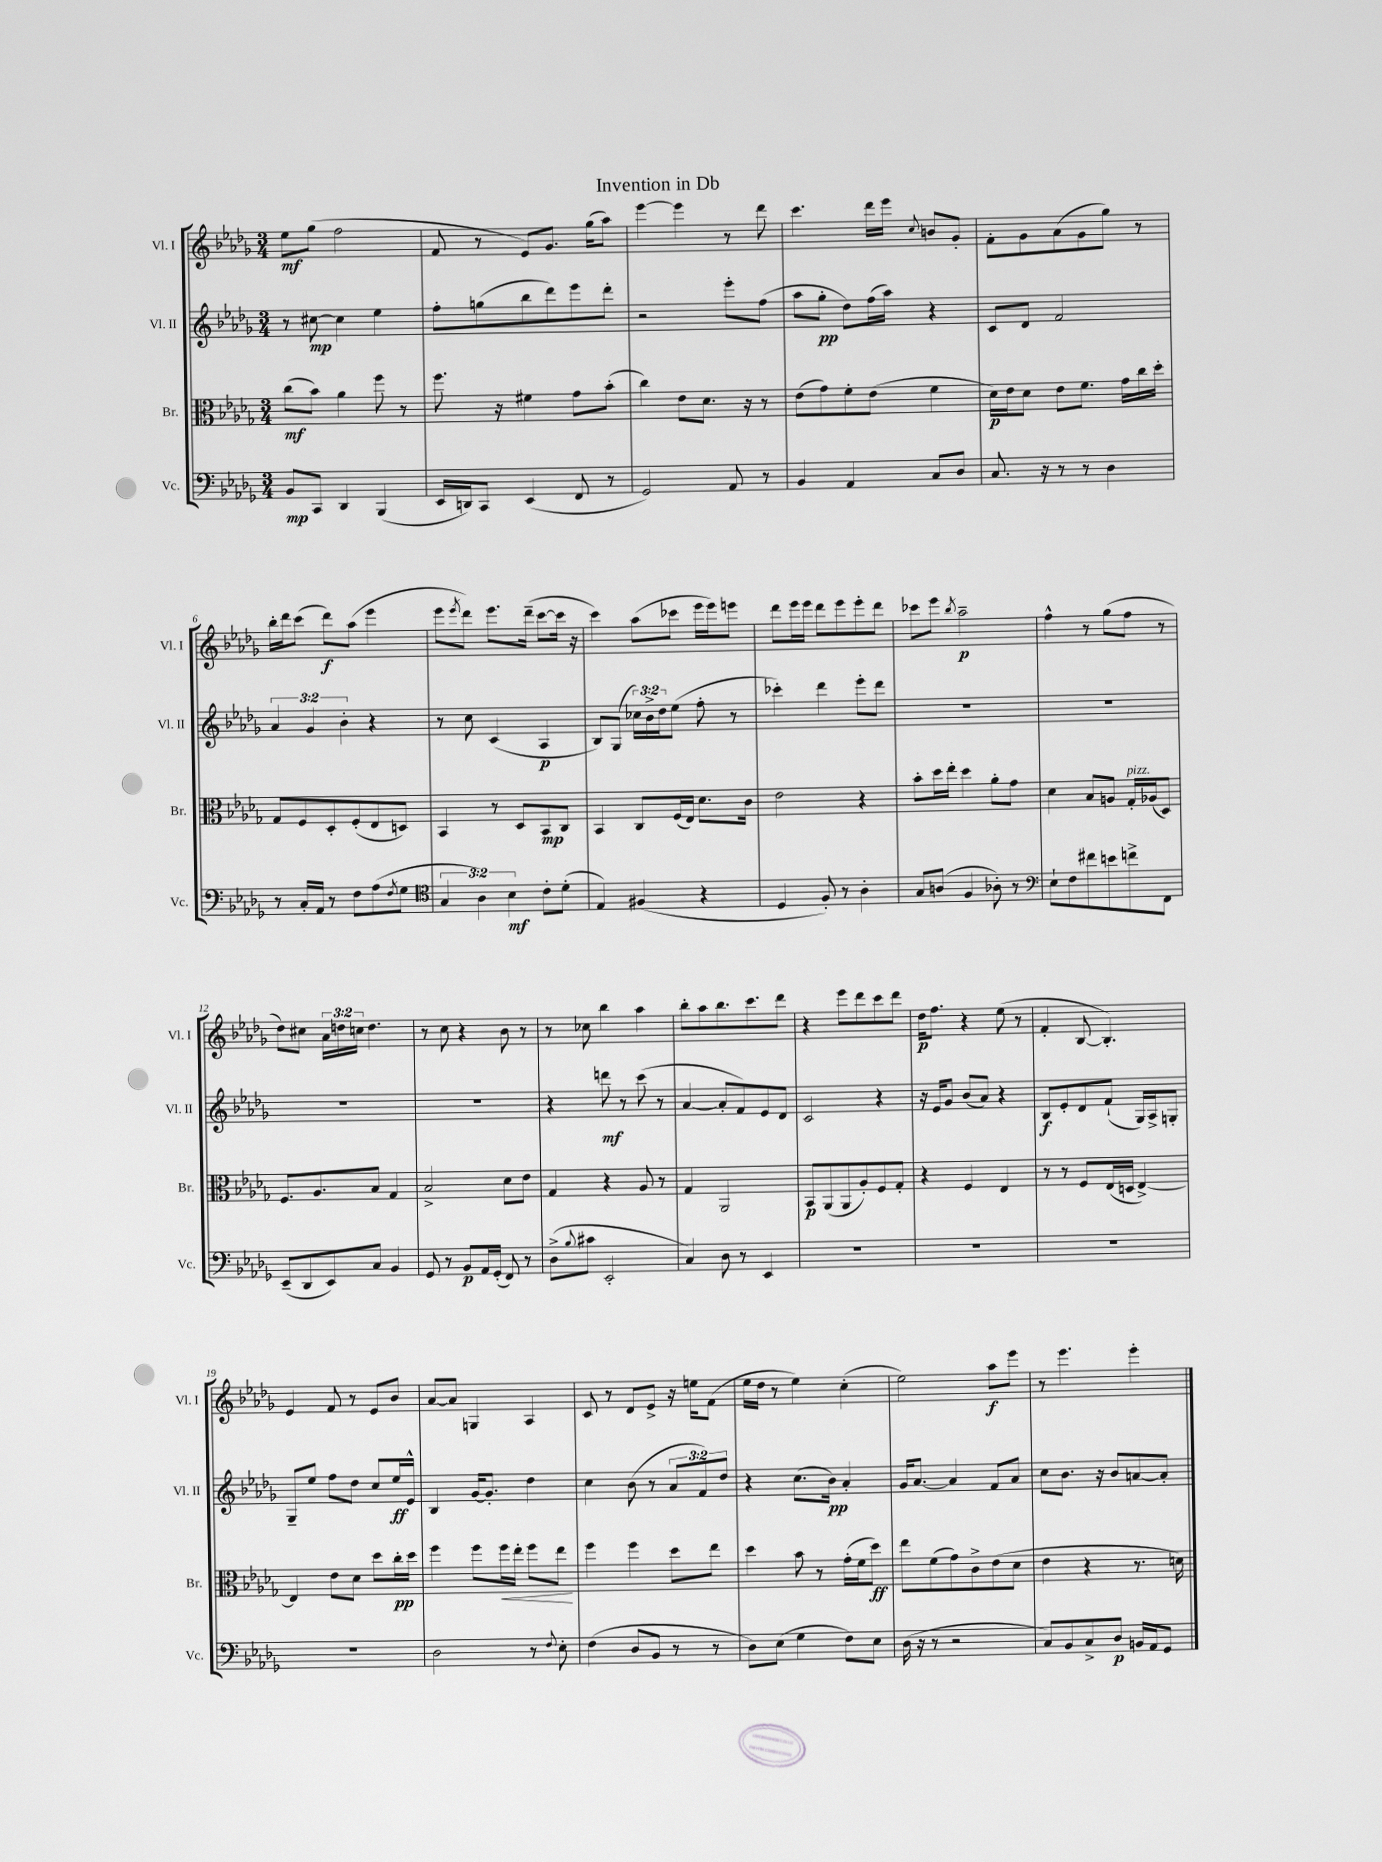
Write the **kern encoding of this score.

**kern	**dynam	**kern	**dynam	**kern	**dynam	**kern	**dynam
*part4	*part4	*part3	*part3	*part2	*part2	*part1	*part1
*staff4	*staff4	*staff3	*staff3	*staff2	*staff2	*staff1	*staff1
*I"Vc.	*	*I"Br.	*	*I"Vl. II	*	*I"Vl. I	*
*I'Vc.	*	*I'Br.	*	*I'Vl. II	*	*I'Vl. I	*
*clefF4	*	*clefC3	*	*clefG2	*	*clefG2	*
*k[b-e-a-d-g-]	*	*k[b-e-a-d-g-]	*	*k[b-e-a-d-g-]	*	*k[b-e-a-d-g-]	*
*M3/4	*	*M3/4	*	*M3/4	*	*M3/4	*
=1	=1	=1	=1	=1	=1	=1	=1
8BB-/L	mp	(8cc\L	mf	8r	.	8ee-\L	mf
8CC/J	.	8b-\J)	.	[8cc#X\	mp	(8gg-\J	.
4DD-/	.	4a-\	.	4cc#\]	.	2ff\	.
(4BBB-/	.	8ff\	.	4ee-\	.	.	.
.	.	8r	.	.	.	.	.
=2	=2	=2	=2	=2	=2	=2	=2
16EE-/LL	.	8.ff\	.	8ff'\L	.	8f/	.
16DDn/J)	.	.	.	.	.	.	.
8CC/J	.	.	.	(8ggn\	.	8r	.
.	.	16r	.	.	.	.	.
(4EE-/	.	4f#X\	.	8bb-\	.	8e-/L)	.
.	.	.	.	8ddd-\)	.	8.g-/J	.
8FF/	.	8g-\L	.	8eee-\	.	.	.
.	.	.	.	.	.	(16gg-\KL	.
8r	.	(8b-'\J	.	8ddd-'\J	.	8aa-\J)	.
=3	=3	=3	=3	=3	=3	=3	=3
2GG-/)	.	4cc\)	.	2r	.	[4eee-\	.
.	.	8e-\L	.	.	.	4eee-\]	.
.	.	8.d-\J	.	.	.	.	.
8AA-/	.	.	.	8eee-'\L	.	8r	.
.	.	16r	.	.	.	.	.
8r	.	8r	.	(8ff\J	.	8ddd-\	.
=4	=4	=4	=4	=4	=4	=4	=4
4BB-/	.	(8e-\L	.	8aa-\L	.	4.ccc\	.
.	.	8g-\)	.	8gg-'\J	pp	.	.
4AA-/	.	8f'\	.	8dd-\L)	.	.	.
.	.	(8e-\J	.	(16ff\L	.	16ddd-\LL	.
.	.	.	.	16aa-\JJ)	.	16eee-\JJ	.
.	.	.	.	.	.	8qqcc/	.
8C/L	.	4f\	.	4r	.	8bn/L	.
8D-/J	.	.	.	.	.	8g-'/J	.
=5	=5	=5	=5	=5	=5	=5	=5
8.C/	.	16d-\LL)	p	8c/L	.	8f'\L	.
.	.	16e-\J	.	.	.	.	.
.	.	8d-\J	.	8d-/J	.	8g-\	.
16r	.	.	.	.	.	.	.
8r	.	8e-\L	.	2f/	.	(8a-\	.
8r	.	8.f\J	.	.	.	8g-\	.
4D-\	.	.	.	.	.	8gg-\J)	.
.	.	16g-\LL	.	.	.	.	.
.	.	16cc\	.	.	.	8r	.
.	.	16dd-'\JJ	.	.	.	.	.
!!LO:LB:g=z
=6	=6	=6	=6	=6	=6	=6	=6
8r	.	8G-/L	.	6a-/	.	16bb-'\LL	.
.	.	.	.	.	.	16ddd-\J	.
16C'/LL	.	8F/	.	.	.	(8ccc\J	.
.	.	.	.	6g-/	.	.	.
16AA-/JJ	.	.	.	.	.	.	.
8r	.	8D-'/	.	.	.	8ddd-\L)	f
.	.	.	.	6b-'\	.	.	.
8F\L	.	(8F'/	.	.	.	(8aa-\J	.
(8A-\	.	8E-/	.	4r	.	4eee-\	.
8qF/	.	.	.	.	.	.	.
8G-\J	.	8Dn/J)	.	.	.	.	.
=7	=7	=7	=7	=7	=7	=7	=7
*clefC4	*	*	*	*	*	*	*
6G-/	.	4BB-/	.	8r	.	8eee-\L	.
.	.	.	.	.	.	8qeee-/	.
.	.	.	.	8cc\	.	8ddd-\J)	.
6A-\)	.	.	.	.	.	.	.
.	.	8r	.	(4c/	.	8.eee-\L	.
6B-\	mf	.	.	.	.	.	.
.	.	8D-/L	.	.	.	.	.
.	.	.	.	.	.	(16ddd-~\Jk	.
8c'\L	.	8BB-/	mp	4A-/	p	[8ccc\L	.
(8d-'\J	.	8C/J	.	.	.	16ccc\Jk]	.
.	.	.	.	.	.	16r	.
=8	=8	=8	=8	=8	=8	=8	=8
4E-/)	.	4BB-/	.	8B-/L)	.	4ccc\)	.
.	.	.	.	(8G-/J	.	.	.
(4F#X/	.	8C/L	.	24cc-X\LL)	.	(8aa-\L	.
.	.	.	.	24b-^\	.	.	.
.	.	.	.	24dd-\J	.	.	.
.	.	(16F/L	.	(8ee-\J	.	8ccc-X\J	.
.	.	16E-/JJ)	.	.	.	.	.
4r	.	8.d-\L	.	8ff'\	.	16eee-\LL	.
.	.	.	.	.	.	16eee-\J)	.
.	.	.	.	8r	.	8eeen\J	.
.	.	16c\Jk	.	.	.	.	.
=9	=9	=9	=9	=9	=9	=9	=9
4D-/	.	2e-\	.	4ccc-X'\)	.	8ddd-\L	.
.	.	.	.	.	.	16eee-\L	.
.	.	.	.	.	.	16eee-\JJ	.
8F'/)	.	.	.	4ddd-\	.	8ddd-\L	.
8r	.	.	.	.	.	8eee-\	.
4A-'\	.	4r	.	8eee-'\L	.	8eee-'\	.
.	.	.	.	8ddd-\J	.	8ddd-\J	.
=10	=10	=10	=10	=10	=10	=10	=10
8G-/L	.	8b-'\L	.	2.r	.	8ccc-X\L	.
(8An/J	.	16dd-\L	.	.	.	8eee-\J	.
.	.	16ee-'\JJ	.	.	.	.	.
.	.	.	.	.	.	8qbb-/	.
4F/	.	4dd-\	.	.	.	2aa-~\	p
8A-X'\)	.	8a-'\L	.	.	.	.	.
8r	.	8g-\J	.	.	.	.	.
=11	=11	=11	=11	=11	=11	=11	=11
*clefF4	*	*	*	*	*	*	*
8E-`\L	.	4d-\	.	2.r	.	4ff^^\	.
8F\	.	.	.	.	.	.	.
8f#X\	.	8B-/L	.	.	.	8r	.
8en\	.	8An/J	.	.	.	(8gg-\L	.
!	!	!LO:TX:a:i:t=pizz.	!	!	!	!	!
8fn^\	.	16G-'/LL	.	.	.	8ff\J	.
.	.	(16A-X/J	.	.	.	.	.
8FF\J	.	8D-/J)	.	.	.	8r	.
!!LO:LB:g=z
=12	=12	=12	=12	=12	=12	=12	=12
(8EE-~/L	.	8.F/L	.	2.r	.	8dd-\L)	.
8DD-/	.	.	.	.	.	8cc#X\J	.
.	.	8.A-/	.	.	.	.	.
8EE-/)	.	.	.	.	.	24a-\LL	.
.	.	.	.	.	.	24ddn\	.
.	.	.	.	.	.	24ccn\JJ	.
8C/J	.	8B-/J	.	.	.	4.dd\	.
4BB-/	.	4G-/	.	.	.	.	.
=13	=13	=13	=13	=13	=13	=13	=13
8GG-/	.	2B-^/	.	2.r	.	8r	.
8r	.	.	.	.	.	8cc\	.
8BB-/L	p	.	.	.	.	4r	.
16AA-/L	.	.	.	.	.	.	.
(16GG-'/JJ	.	.	.	.	.	.	.
8FF/)	.	8d-\L	.	.	.	8b-\	.
8r	.	8e-\J	.	.	.	8r	.
=14	=14	=14	=14	=14	=14	=14	=14
(8D-^\L	.	4G-/	.	4r	.	8r	.
8qqB-/	.	.	.	.	.	.	.
8c#X\J	.	.	.	.	.	8cc-X\	.
2EE-'/	.	4r	.	8dddn\	mf	4bb-\	.
.	.	.	.	8r	.	.	.
.	.	8A-/	.	(8ccc\	.	4aa-\	.
.	.	8r	.	8r	.	.	.
=15	=15	=15	=15	=15	=15	=15	=15
4C/)	.	4G-/	.	[4a-/	.	8bb-'\L	.
.	.	.	.	.	.	8aa-\	.
8D-\	.	2AA-/	.	8a-'/L]	.	8.bb-\	.
8r	.	.	.	8f/)	.	.	.
.	.	.	.	.	.	8.ccc\	.
4EE-/	.	.	.	8e-/	.	.	.
.	.	.	.	8d-/J	.	8ddd-\J	.
=16	=16	=16	=16	=16	=16	=16	=16
2.r	.	8BB-/L	p	2c/	.	4r	.
.	.	(8AA-/	.	.	.	.	.
.	.	8AA-/	.	.	.	8eee-\L	.
.	.	8A-'/)	.	.	.	8ddd-\	.
.	.	8F/	.	4r	.	8ccc\	.
.	.	8G-'/J	.	.	.	8ddd-\J	.
=17	=17	=17	=17	=17	=17	=17	=17
2.r	.	4r	.	16r	.	16dd-\KL	p
.	.	.	.	16e-/KL	.	8.ff\J	.
.	.	.	.	8g-/J	.	.	.
.	.	4F/	.	(8b-/L	.	4r	.
.	.	.	.	8a-/J)	.	.	.
.	.	4E-/	.	4r	.	(8ee-\	.
.	.	.	.	.	.	8r	.
=18	=18	=18	=18	=18	=18	=18	=18
2.r	.	8r	.	8B-/L	f	4f'/	.
.	.	8r	.	8e-'/	.	.	.
.	.	8F/L	.	8d-/	.	[8B-/	.
.	.	(16E-/L	.	(8f`/J	.	4.B-'/])	.
.	.	16Dn/JJ	.	.	.	.	.
.	.	[4E-^/)	.	16G-/LL)	.	.	.
.	.	.	.	16A-^/J	.	.	.
.	.	.	.	8Gn'/J	.	.	.
!!LO:LB:g=z
=19	=19	=19	=19	=19	=19	=19	=19
2.r	.	4E-/]	.	8G-~/L	.	4e-/	.
.	.	.	.	8ee-/J	.	.	.
.	.	8e-\L	.	8ff\L	.	8f/	.
.	.	8d-\J	.	8dd-\J	.	8r	.
.	.	8dd-\L	.	8cc/L	.	8e-/L	.
.	.	16cc'\L	pp	16ee-/L	ff	8b-/J	.
.	.	16dd-\JJ	.	16e-^^/JJ	.	.	.
=20	=20	=20	=20	=20	=20	=20	=20
2D-\	.	4ff\	.	4B-/	.	[8a-/L	.
.	.	.	.	.	.	8a-/J]	.
.	.	8ff\L	.	[16g-/KL	.	4Gn/	.
.	.	.	.	8.g-'/J]	.	.	.
!	!	!	!LO:HP:b	!	!	!	!
.	.	16ff\L	<	.	.	.	.
.	.	16ee-'\JJ	.	.	.	.	.
8r	.	8ff\L	.	4dd-\	.	4A-/	.
8qqF/	.	.	.	.	.	.	.
8E-'\	.	8ee-\J	.	.	.	.	.
.	.	.	[	.	.	.	.
=21	=21	=21	=21	=21	=21	=21	=21
(4F\	.	4ff\	.	4cc\	.	8c/	.
.	.	.	.	.	.	8r	.
8D-/L	.	4ff\	.	(8b-\	.	8d-/L	.
8BB-/J	.	.	.	8r	.	8e-^/J	.
8r	.	8dd-\L	.	12a-/L	.	16r	.
.	.	.	.	.	.	16een\KL	.
.	.	.	.	12f/)	.	.	.
8r	.	8ee-\J	.	.	.	(8f\J	.
.	.	.	.	12dd-/J	.	.	.
=22	=22	=22	=22	=22	=22	=22	=22
8D-\L)	.	4dd-\	.	4r	.	16ee-\LL	.
.	.	.	.	.	.	16dd-\JJ	.
(8E-\J	.	.	.	.	.	8r	.
4G-\	.	8b-\	.	(8.cc\L	.	4ee-\)	.
.	.	8r	.	.	.	.	.
.	.	.	.	16b-\Jk)	pp	.	.
8F\L)	.	(16g-'\LL	.	4a-'/	.	(4cc'\	.
.	.	16f\J	.	.	.	.	.
8E-\J	.	8dd-\J)	ff	.	.	.	.
=23	=23	=23	=23	=23	=23	=23	=23
(16D-\	.	8ee-\L	.	16g-/KL	.	2ee-\)	.
16r	.	.	.	[8.a-/J	.	.	.
8r	.	(8f\	.	.	.	.	.
2r	.	8g-\)	.	4a-/]	.	.	.
.	.	8c^\	.	.	.	.	.
.	.	(8e-\	.	8f/L	.	8aa-\L	f
.	.	8d-\J	.	8a-/J	.	8eee-\J	.
=24	=24	=24	=24	=24	=24	=24	=24
8C/L)	.	4e-\	.	8cc\L	.	8r	.
8BB-/	.	.	.	8.b-\J	.	4.eee-\	.
8C^/	.	4r	.	.	.	.	.
.	.	.	.	16r	.	.	.
8D-/J	p	.	.	8b-/L	.	.	.
16BBn/LL	.	8.r	.	[8an/	.	4eee-'\	.
16AA-/J	.	.	.	.	.	.	.
8GG-/J	.	.	.	8a'/J]	.	.	.
.	.	16dn\)	.	.	.	.	.
==	==	==	==	==	==	==	==
*-	*-	*-	*-	*-	*-	*-	*-
